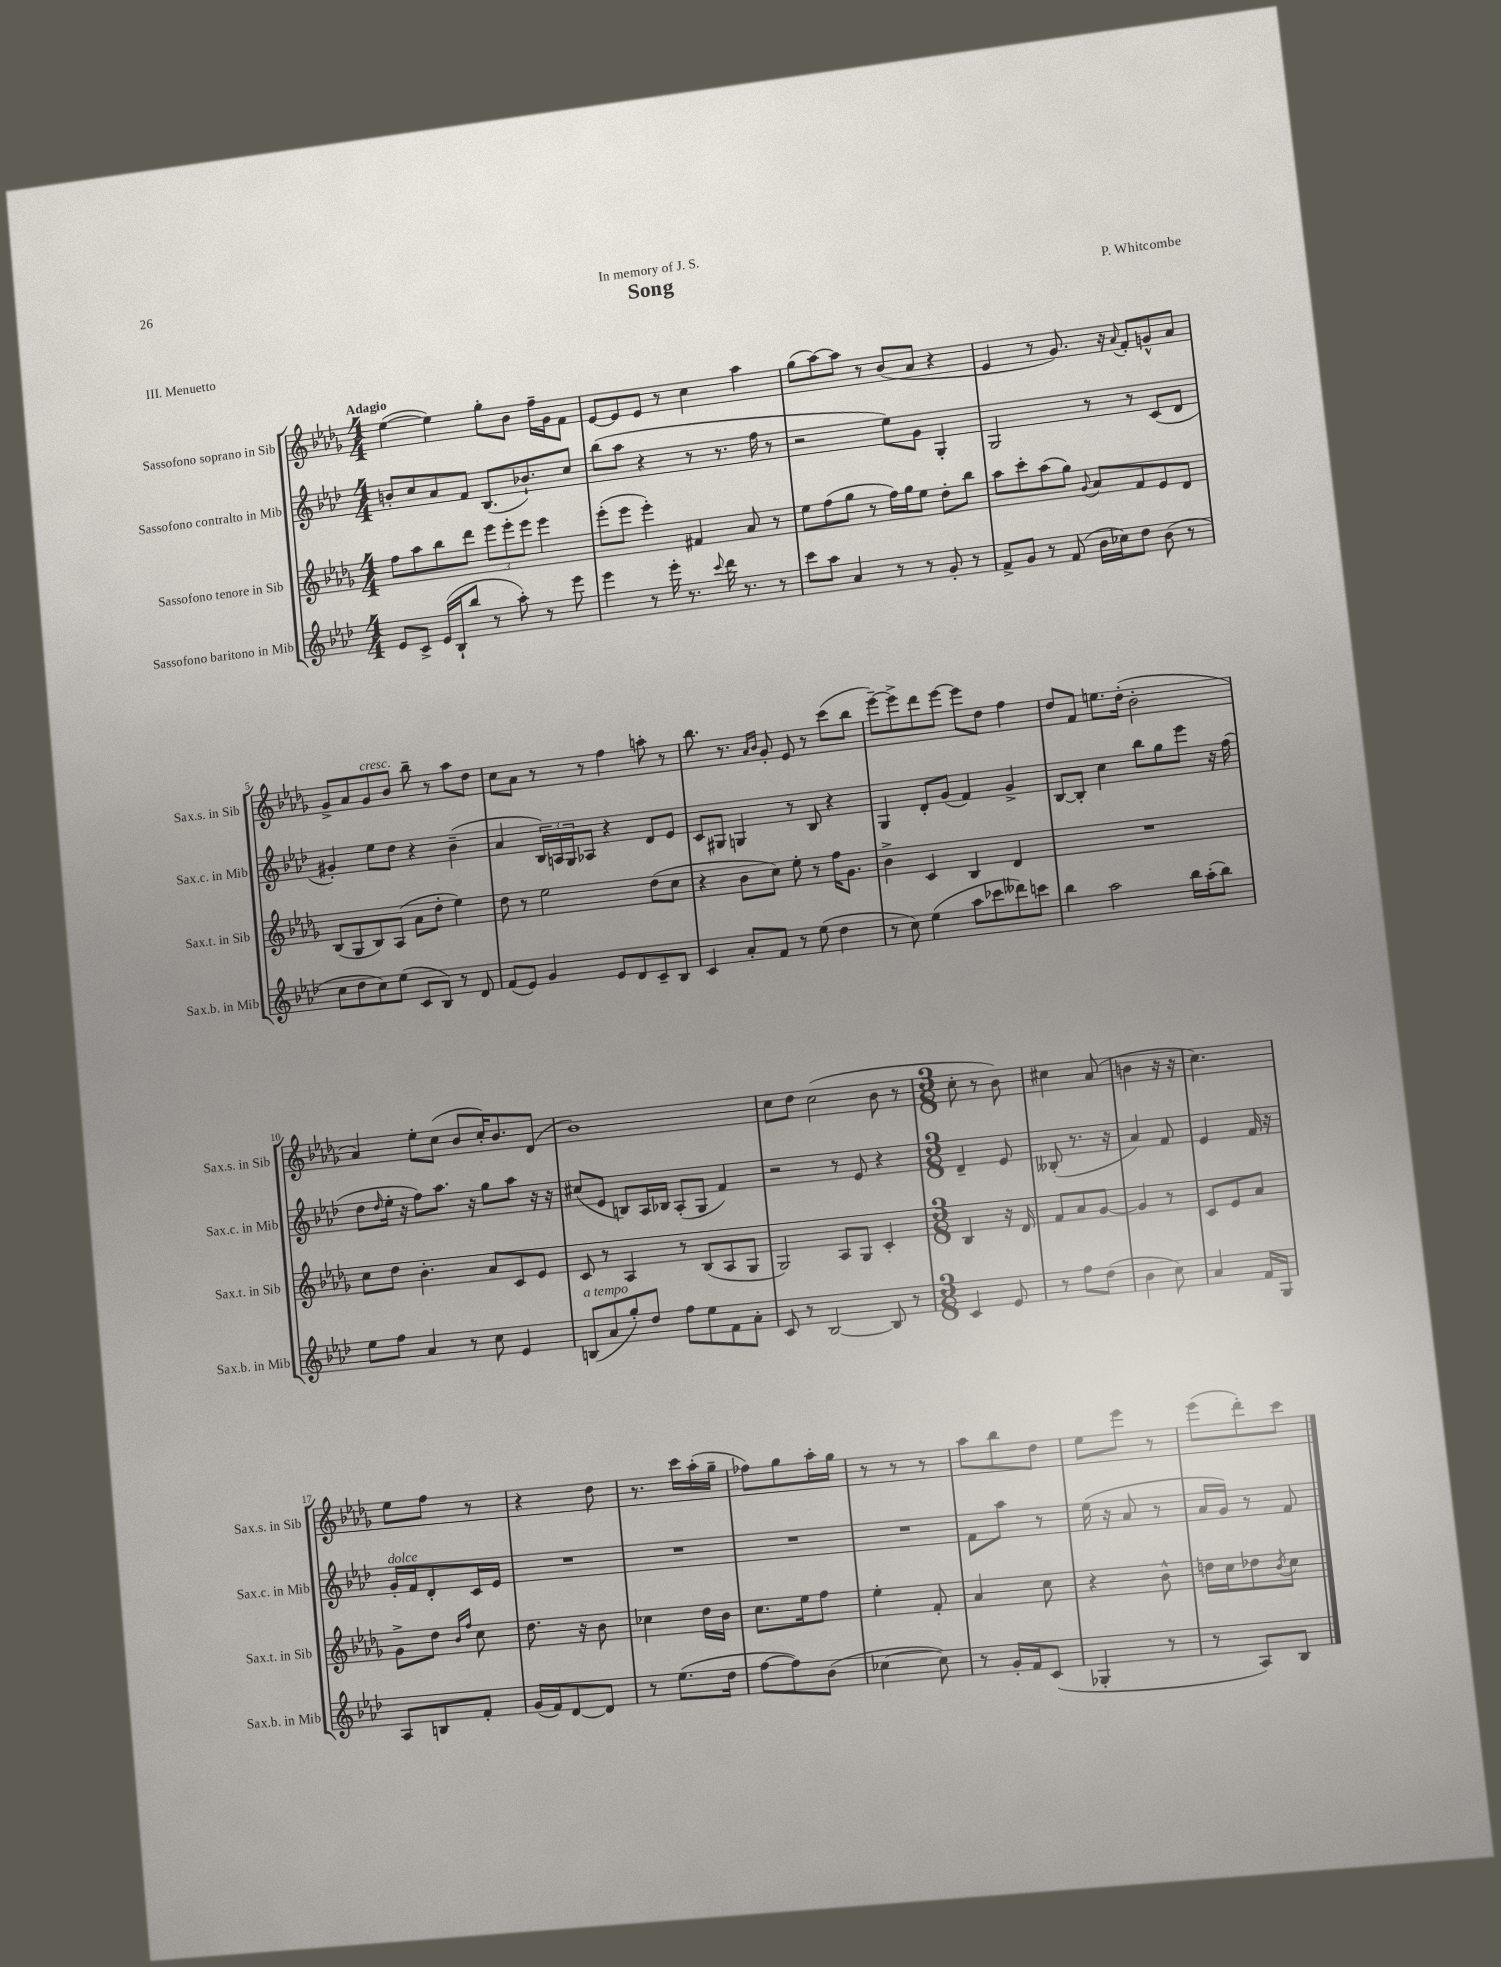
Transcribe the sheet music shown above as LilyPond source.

\header { title = "Song" composer = "P. Whitcombe" dedication = "In memory of J. S." piece = "III. Menuetto" }
<<
\new StaffGroup <<
\new Staff = "s0" \with { instrumentName = "Sassofono soprano in Sib" shortInstrumentName = "Sax.s. in Sib" } {
    \clef treble \key des \major \numericTimeSignature \time 4/4 \tempo "Adagio"
    ees''4~( ees''4) ges''8-. bes'8 f''16-- ges'16 f'8 |
    ees'8~ ees'8 ees'8 r8 c''4 aes''4 |
    ges''8( aes''8~) aes''8 r8 bes'8( aes'8 r4 |
    ees'4 r8 ges'8.) r16 \appoggiatura { aes'8 } f'8-. g'8-^ aes'8 |
    ges'8-> aes'8 ges'8^\markup { \italic "cresc." } bes'8 bes''8-- r8 aes''8 des''8 |
    c''8 aes'8 r8 r8 f''4 a''8-. r8 |
    bes''8. r8. \grace { aes'16 bes'16 } ges'8-. ees'8 r8 c'''8( bes''8 |
    ees'''8~--) ees'''8-> des'''8 ees'''8~ ees'''8 des''8 f''4 |
    des''8 f'8 e''8. des''16-.( bes'2-. |
    aes'4) ees''8-. c''8( bes'8 c''16-.) bes'8. des'8( |
    bes'1) |
    c''8 des''8 c''2( bes'8 r8 |
    \numericTimeSignature \time 3/8 c''8-. r8 bes'8) |
    cis''4 aes'8( |
    b'4 r16 r16 |
    c''4.) |
    ees''8 f''8 r8 |
    r4 des''8 |
    r8. c'''16 aes''16-.( ges''16-- |
    fes''8) ges''8 aes''16-. ges''16 |
    r8 r8 r8 |
    aes''8 bes''8 des''8 |
    ees''8 ees'''8 r8 |
    ees'''8( des'''8-.) c'''8 \bar "|." |
}
\new Staff = "s1" \with { instrumentName = "Sassofono contralto in Mib" shortInstrumentName = "Sax.c. in Mib" } {
    \clef treble \key aes \major \numericTimeSignature \time 4/4
    b'8-. c''8 aes'8 f'8 bes8.( bes'8.-!) c''8 |
    bes''8( aes''8 r4 r8 r8. f''16 r8 |
    r2 ees''8) g'8 g4-. |
    g2 r8 r8 c'8( des'8 |
    gis'4-.) ees''8 des''8 r4 bes'4--( |
    aes'4 \tuplet 3/2 { bes16) a16 g16 } aes8 r4 des'8 ees'8 |
    c'8 gis8 g4 r8 bes8 r4 |
    g4 des'8-. g'8( f'4) g'4-> |
    bes8~ bes8-. c''4 bes''8 g''8 ees'''8 r16 f''16( |
    des''8 \grace { des''16 } ees''16-. r16 f''8) aes''8. r16 g''8 aes''8 r16 r16 |
    cis''8( ees'8 b8) aes16 bes16 aes8-.( g8 f'4) |
    r2 r8 ees'8 r4 |
    \numericTimeSignature \time 3/8 des'4-- ees'8 |
    beses8-.( r8. r16 |
    aes'4) f'8 |
    ees'4 f'16 r16 |
    g'16-.^\markup { \italic "dolce" } f'16 des'8-. c'16 ees'16 |
    R4. |
    R4. |
    R4. |
    R4. |
    f'8 aes''8 r8 |
    ees''16( r16 aes'8 r8 |
    aes'16 g'16) r8 f'8 \bar "|." |
}
\new Staff = "s2" \with { instrumentName = "Sassofono tenore in Sib" shortInstrumentName = "Sax.t. in Sib" } {
    \clef treble \key des \major \numericTimeSignature \time 4/4
    f''8 aes''8 bes''8 des'''8 \tuplet 3/2 { ees'''8 ees'''8-. ees'''8 } ees'''4 |
    ees'''8-.( ees'''8 ees'''4-.) fis'4 aes'8 r8 |
    ees''8 f''8( ges''8 r8 f''16) ges''16 ees''8 des''8-. bes''8 |
    aes''8 c'''8-. aes''8( ges''8) \appoggiatura { ges'8 } aes'8 f'8 ees'8 des'8 |
    bes8( ges8 bes8) aes8( aes'8 des''8-. ees''4) |
    des''8 r8 ees''2 des''8( c''8 |
    r4 bes'8 c''8) ees''8-. r8 f''16 ges'8. |
    bes'4-> c'4 bes4 des'4 |
    R1 |
    c''8 des''8 bes'4.-. aes'8 c'8 ees'8 |
    c'8 r8 aes4 r8 bes8( aes8 ges8 |
    ges2) aes8 ges8 c'4-. |
    \numericTimeSignature \time 3/8 bes4 r16 des'16 |
    f'8 aes'8 ges'8~ |
    ges'4 r8 |
    c'8 ees'8 aes'8 |
    ges'8-> des''8 \grace { bes'16 f''16 } c''8 |
    des''8. r16 bes'8 |
    ces''4 des''16 bes'16 |
    c''8. ees''16 f''8 |
    ees''4-. f'8-. |
    aes'4 c''8 |
    r4 bes'8-^ |
    d''16 c''16 des''8 \acciaccatura { bes'8 } c''8 \bar "|." |
}
\new Staff = "s3" \with { instrumentName = "Sassofono baritono in Mib" shortInstrumentName = "Sax.b. in Mib" } {
    \clef treble \key aes \major \numericTimeSignature \time 4/4
    ees'8 c'8-> ees'16( bes16-! bes''8 r8 aes''8-.) r8 ees'''8 |
    ees'''4 r8 ees'''16-. r8. \appoggiatura { c'''8 } des'''16 r8. r8 |
    c'''8 aes''8 aes'4 r8 r8 g'8-. r8 |
    f'8-> g'8 r8 f'8( bes'16 ces''16) des''8 bes'8( r8 |
    c''8 des''8 c''8) ees''8( c'8 bes8) r8 des'8 |
    f'8( ees'8) g'4 ees'8 des'8 c'8-- bes8 |
    c'4 aes'8-. f'8 r8 ees''8( des''4 |
    r8 c''8) ees''4( aes''8 ces'''8 deses'''8) c'''8 |
    bes''4 aes''2 bes''16 aes''16-.( bes''8) |
    ees''8 f''8 aes'4 r8 c''8 ees'4 |
    b8^\markup { \italic "a tempo" }( aes'8 g''8-.) des''8 f''8 ees''8 f'8 aes'8-. |
    c'8 r8 bes2~ bes8 r8 |
    \numericTimeSignature \time 3/8 c'4 ees'8 |
    r8 f''8 des''8( |
    bes'4 c''8) |
    aes'4 f'16 g16 |
    aes8 b8 f'8-. |
    g'16( f'16) des'8~ des'8 |
    r8 ees''8.( des''16 |
    f''8~ f''8) bes'8( |
    ces''4~ ces''8) |
    r8 g'16-. f'16 c'8( |
    ges4-. r8 |
    r8 aes8) bes8 \bar "|." |
}
>>
>>
